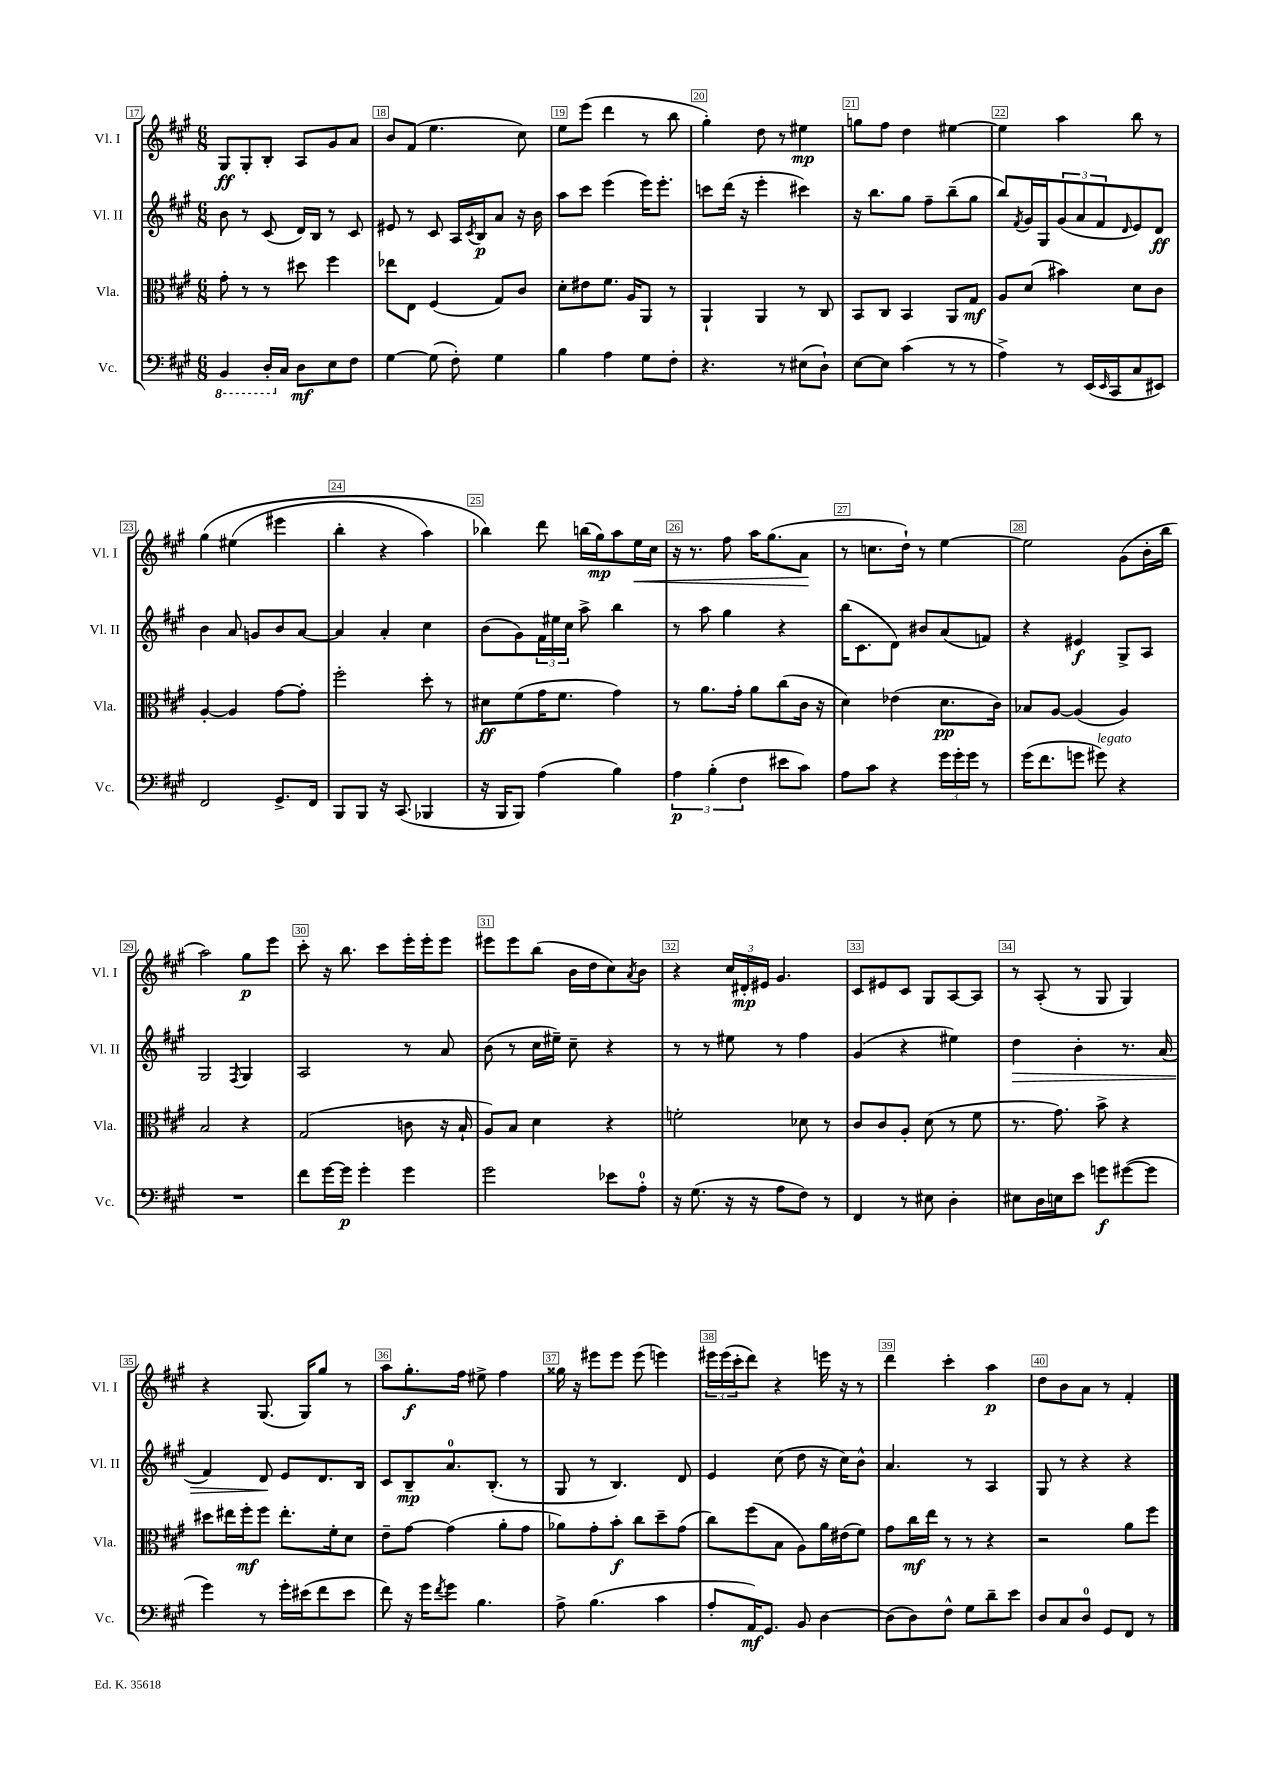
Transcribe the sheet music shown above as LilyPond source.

<<
\new StaffGroup <<
\new Staff = "s0" \with { instrumentName = "Vl. I" shortInstrumentName = "Vl. I" } {
    \clef treble \key a \major \numericTimeSignature \time 6/8
    gis8\ff gis8-. b8-. a8 gis'8 a'8 |
    b'8 fis'8( e''4. cis''8) |
    e''8 e'''8( d'''4 r8 b''8 |
    gis''4-.) d''8 r8 eis''4\mp |
    g''8 fis''8 d''4 eis''4~ |
    eis''4 a''4 b''8 r8 |
    gis''4\( eis''4( eis'''4 |
    b''4-. r4 a''4) |
    bes''4\) d'''8 b''16( gis''16\mp) a''8 e''16\< cis''16 |
    r16 r8. fis''8 a''16 gis''8.( a'8\! |
    r8 c''8. d''16-!) r8 e''4~ |
    e''2 gis'8( b'16-. b''16 |
    a''2) gis''8\p e'''8 |
    cis'''8-. r16 b''8. cis'''8 e'''16-. e'''16-. e'''8 |
    eis'''8 eis'''8 b''8( b'16 d''16 cis''8) \acciaccatura { a'8 } b'8 |
    r4 \tuplet 3/2 { cis''16 dis'16-.\mp eis'16 } gis'4. |
    cis'8 eis'8 cis'8 gis8 a8~ a8 |
    r8 a8-.( r8 gis8 gis4) |
    r4 gis8.( gis16) gis''8 r8 |
    a''8 gis''8.-.\f fis''16 eis''8-> fis''4 |
    gisis''16 r16 eis'''8 eis'''8 eis'''8( e'''4) |
    \tuplet 3/2 { eis'''16 eis'''16( cis'''16-. } d'''8) r4 e'''16 r16 r8 |
    d'''4 cis'''4-. a''4\p |
    d''8 b'8 a'8 r8 fis'4-. \bar "|." |
}
\new Staff = "s1" \with { instrumentName = "Vl. II" shortInstrumentName = "Vl. II" } {
    \clef treble \key a \major \numericTimeSignature \time 6/8
    b'8 r8 cis'8( d'16) b16 r8 cis'8 |
    eis'8 r8 cis'8 a16 \acciaccatura { cis'8 } b16\p a'8 r16 b'16 |
    a''8 cis'''8 e'''4( e'''16) e'''8.-. |
    c'''8 d'''16( r16 e'''4-. cis'''4) |
    r16 b''8. gis''8 fis''8-- b''8--( gis''8 |
    b''8) \acciaccatura { fis'8 } gis'16 gis16 \tuplet 3/2 { gis'8( a'8 fis'8 } \grace { d'16 } e'8) d'8\ff |
    b'4 a'8 g'8 b'8 a'8~ |
    a'4 a'4-. cis''4 |
    b'8( gis'8) \tuplet 3/2 { fis'16 eis''16 cis''16 } a''8-> b''4 |
    r8 a''8 gis''4 r4 |
    b''16( cis'8. d'8) bis'8 a'8( f'8) |
    r4 eis'4\f gis8-> a8 |
    gis2 \acciaccatura { fis8 } gis4 |
    a2 r8 a'8 |
    b'8( r8 cis''16 eis''16--) cis''8-- r4 |
    r8 r8 eis''8 r8 fis''4 |
    gis'4( r4 eis''4) |
    d''4\> b'4-. r8. a'16( |
    fis'4) d'8\! e'8 d'8. b16 |
    cis'8 b8--\mp a'8.-0 b8.-.( r8 |
    gis8 r8 b4.) d'8 |
    e'4 cis''8( d''8 r16 cis''16) b'8-^ |
    a'4. r8 a4 |
    gis8 r8 r4 r4 \bar "|." |
}
\new Staff = "s2" \with { instrumentName = "Vla." shortInstrumentName = "Vla." } {
    \clef alto \key a \major \numericTimeSignature \time 6/8
    gis'8-. r8 r8 dis''8 fis''4 |
    ees''8 e8 fis4( gis8) cis'8 |
    d'8-. eis'8 fis'8. a16 a,8 r8 |
    a,4-! a,4 r8 cis8 |
    b,8 cis8 b,4 a,8 gis8\mf |
    a8 d'8( bis'4) d'8 cis'8 |
    a4~-. a4 gis'8~ gis'8-. |
    fis''2-. d''8-. r8 |
    dis'8\ff fis'8( gis'16 fis'8. gis'4) |
    r8 a'8. gis'16-. a'8 cis''8( cis'16 r16 |
    d'4) ees'4( d'8.\pp cis'16) |
    bes8 a8~ a4( a4) |
    b2 r4 |
    gis2( c'8 r16 b16-! |
    a8) b8 d'4 r4 |
    f'2-. des'8 r8 |
    cis'8 cis'8 a8-. d'8( r8 fis'8 |
    r8. gis'8.) b'8-> r4 |
    dis''8 eis''16 fis''16-.\mf fis''8 eis''8.-. fis'16-. d'8 |
    e'8-- gis'8~ gis'4( a'8-. gis'8 |
    aes'8) gis'8-. b'8-.\f cis''8 d''8-- gis'8( |
    cis''8) fis''8( b8 a8) a'16 eis'16( fis'8) |
    gis'8 cis''16\mf e''16 r8 r8 r4 |
    r2 a'8 fis''8 \bar "|." |
}
\new Staff = "s3" \with { instrumentName = "Vc." shortInstrumentName = "Vc." } {
    \clef bass \key a \major \numericTimeSignature \time 6/8
    \ottava #-1 b,,4 d,16-. \ottava #0 cis16 d8\mf e8 fis8 |
    gis4~ gis8( fis8-.) gis4 |
    b4 a4 gis8 fis8-. |
    r4. r8 eis8( d8-!) |
    e8~ e8 cis'4( r8 r8 |
    a4->) r8 e,16( \grace { e,16 } cis,16 cis8 eis,8) |
    fis,2 gis,8.-> fis,16 |
    b,,8 b,,8 r16 cis,8.( bes,,4 |
    r16 b,,16 b,,8) a4( b4) |
    \tuplet 3/2 { a4\p b4-.( fis4 } eis'8 cis'8) |
    a8 cis'8 r4 \tuplet 3/2 { gis'16 gis'16-. gis'16 } r8 |
    gis'16( fis'8. g'8 gis'8^\markup { \italic "legato" }) r4 |
    R2. |
    fis'8 gis'16~ gis'16\p gis'4-. gis'4 |
    gis'2 ees'8 a8-0-. |
    r16 gis8.( r16 r16 a8 fis8) r8 |
    fis,4 r8 eis8 d4-. |
    eis8 d16 e16 e'8 g'8\f gis'8~( gis'8 |
    gis'4) r8 gis'16-. eis'16( fis'8 eis'8 |
    fis'8) r16 gis'16 \acciaccatura { fis'8 } gis'8 b4. |
    a8-> b4.( cis'4 |
    a8-. a,16\mf) gis,8. b,8 d4~ |
    d8( d8) fis8-^ gis8 d'8-- e'8 |
    d8 cis8 d8-0 gis,8 fis,8 r8 \bar "|." |
}
>>
>>
\layout { \context { \Score currentBarNumber = #17 \override BarNumber.break-visibility = ##(#f #t #t) barNumberVisibility = #all-bar-numbers-visible \override BarNumber.stencil = #(make-stencil-boxer 0.1 0.3 ly:text-interface::print) } }
